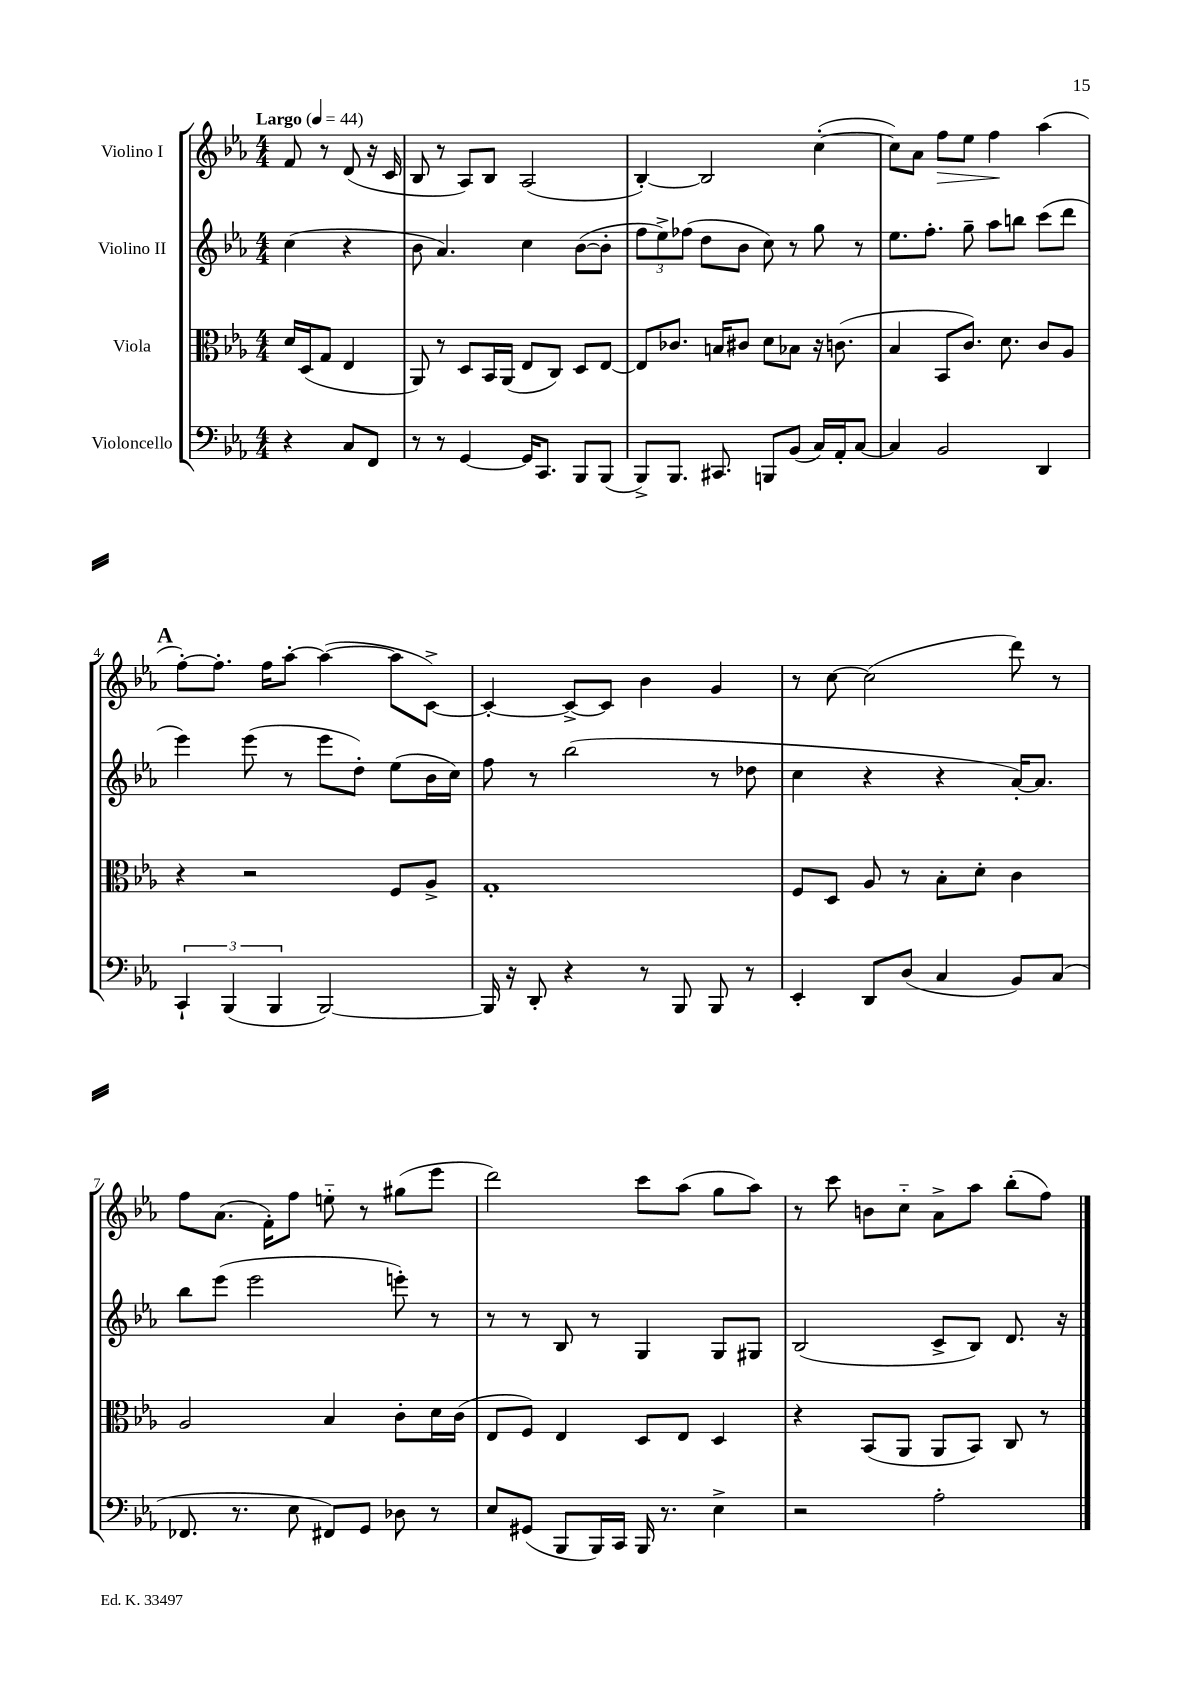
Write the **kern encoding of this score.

**kern	**kern	**kern	**kern	**dynam
*part4	*part3	*part2	*part1	*part1
*staff4	*staff3	*staff2	*staff1	*staff1
*I"Violoncello	*I"Viola	*I"Violino II	*I"Violino I	*
*clefF4	*clefC3	*clefG2	*clefG2	*
*k[b-e-a-]	*k[b-e-a-]	*k[b-e-a-]	*k[b-e-a-]	*
*M4/4	*M4/4	*M4/4	*M4/4	*
*MM44	*MM44	*MM44	*MM44	*
=	=	=	=	=
!	!	!	!LO:TX:a:B:t=Largo	!
4r	16d/LL	(4cc\	8f/	.
.	(16D/J	.	.	.
.	8G/J	.	8r	.
8C/L	4E-/	4r	(8d/	.
8FF/J	.	.	16r	.
.	.	.	16c/	.
=1	=1	=1	=1	=1
8r	8AA-/)	8b-\	8B-/	.
8r	8r	4.a-/)	8r	.
[4GG/	8D/L	.	8A-/L)	.
.	16BB-/L	.	8B-/J	.
.	(16AA-/JJ	.	.	.
16GG/KL]	8E-/L	4cc\	(2A-/	.
8.CC/J	.	.	.	.
.	8C/J)	.	.	.
8BBB-/L	8D/L	([8b-\L	.	.
(8BBB-/J	[8E-/J	8b-'\J]	.	.
=2	=2	=2	=2	=2
8BBB-^/L)	8E-/L]	12ff\L	[4B-'/)	.
.	.	12ee-^\)	.	.
8.BBB-/J	8.c-X/J	.	.	.
.	.	(12ff-X\J	.	.
.	.	8dd\L	2B-/]	.
8.CC#X/	16Bn/KL	.	.	.
.	8c#X/J	8b-\J	.	.
8BBBn/L	8d\L	8cc\)	.	.
(8BB-/J	8B-X\J	8r	.	.
16C/LL)	16r	8gg\	([4cc'\	.
16AA-'/J	(8.cn\	.	.	.
[8C/J	.	8r	.	.
=3	=3	=3	=3	=3
4C/]	4B-/	8.ee-\L	8cc\L])	.
.	.	.	8a-\J	.
.	.	8.ff'\J	.	.
!	!	!	!	!LO:HP:b
2BB-/	8BB-/L	.	8ff\L	>
.	8.c/J)	8gg~\	8ee-\J	.
.	.	8aa-\L	4ff\	.
.	8.d\	.	.	.
.	.	8bbn\J	.	.
4DD/	8c/L	(8ccc\L	(4aa-\	]
.	8A-/J	8ddd\J	.	.
!!LO:LB:g=z
!!LO:REH:place=s1:t=A
=4	=4	=4	=4	=4
6CC`/	4r	4eee-\)	[8ff'\L)	.
.	.	.	8.ff'\J]	.
(6BBB-/	.	.	.	.
.	2r	(8eee-\	.	.
.	.	.	16ff\KL	.
6BBB-/	.	.	.	.
.	.	8r	[8aa-'\J	.
[2BBB-/)	.	8eee-\L	(4aa-\_	.
.	.	8dd'\J)	.	.
.	8F/L	(8ee-\L	8aa-\L]	.
.	8A-^/J	16b-\L	[8c^\J)	.
.	.	16cc\JJ)	.	.
=5	=5	=5	=5	=5
16BBB-/]	1G'	8ff\	4c'/_	.
16r	.	.	.	.
8DD'/	.	8r	.	.
4r	.	(2bb-\	8c^/L_	.
.	.	.	8c/J]	.
8r	.	.	4b-\	.
8BBB-/	.	.	.	.
8BBB-/	.	8r	4g/	.
8r	.	8dd-X\	.	.
=6	=6	=6	=6	=6
4EE-'/	8F/L	4cc\	8r	.
.	8D/J	.	[8cc\	.
8DD/L	8A-/	4r	(2cc\]	.
(8D/J	8r	.	.	.
4C/	8B-'\L	4r	.	.
.	8d'\J	.	.	.
8BB-/L)	4c\	[16a-'/KL)	8ddd\)	.
.	.	8.a-/J]	.	.
(8C/J	.	.	8r	.
!!LO:LB:g=z
=7	=7	=7	=7	=7
8.FF-X/	2A-/	8bb-\L	8ff\L	.
.	.	(8eee-\J	(8.a-\J	.
8.r	.	.	.	.
.	.	2eee-\	.	.
.	.	.	16f'\KL)	.
8E-\	.	.	8ff\J	.
8FF#X/L)	4B-/	.	8een\	.
8GG/J	.	.	8r	.
8D-X\	8c'\L	8eeen'\)	(8gg#X\L	.
8r	16d\L	8r	8eee-\J	.
.	(16c\JJ	.	.	.
=8	=8	=8	=8	=8
8E-/L	8E-/L	8r	2ddd\)	.
(8GG#X/J	8F/J)	8r	.	.
8BBB-/L	4E-/	8B-/	.	.
16BBB-/L)	.	8r	.	.
16CC/JJ	.	.	.	.
16BBB-/	8D/L	4G/	8ccc\L	.
8.r	.	.	.	.
.	8E-/J	.	(8aa-\J	.
4E-^\	4D/	8G/L	8gg\L	.
.	.	8G#X/J	8aa-\J)	.
=9	=9	=9	=9	=9
2r	4r	(2B-/	8r	.
.	.	.	8ccc\	.
.	(8BB-/L	.	8bn\L	.
.	8AA-/J	.	8cc\J	.
2A-'\	8AA-/L	8c^/L	8a-^\L	.
.	8BB-/J)	8B-/J)	8aa-\J	.
.	8C/	8.d/	(8bb-'\L	.
.	8r	.	8ff\J)	.
.	.	16r	.	.
==	==	==	==	==
*-	*-	*-	*-	*-
